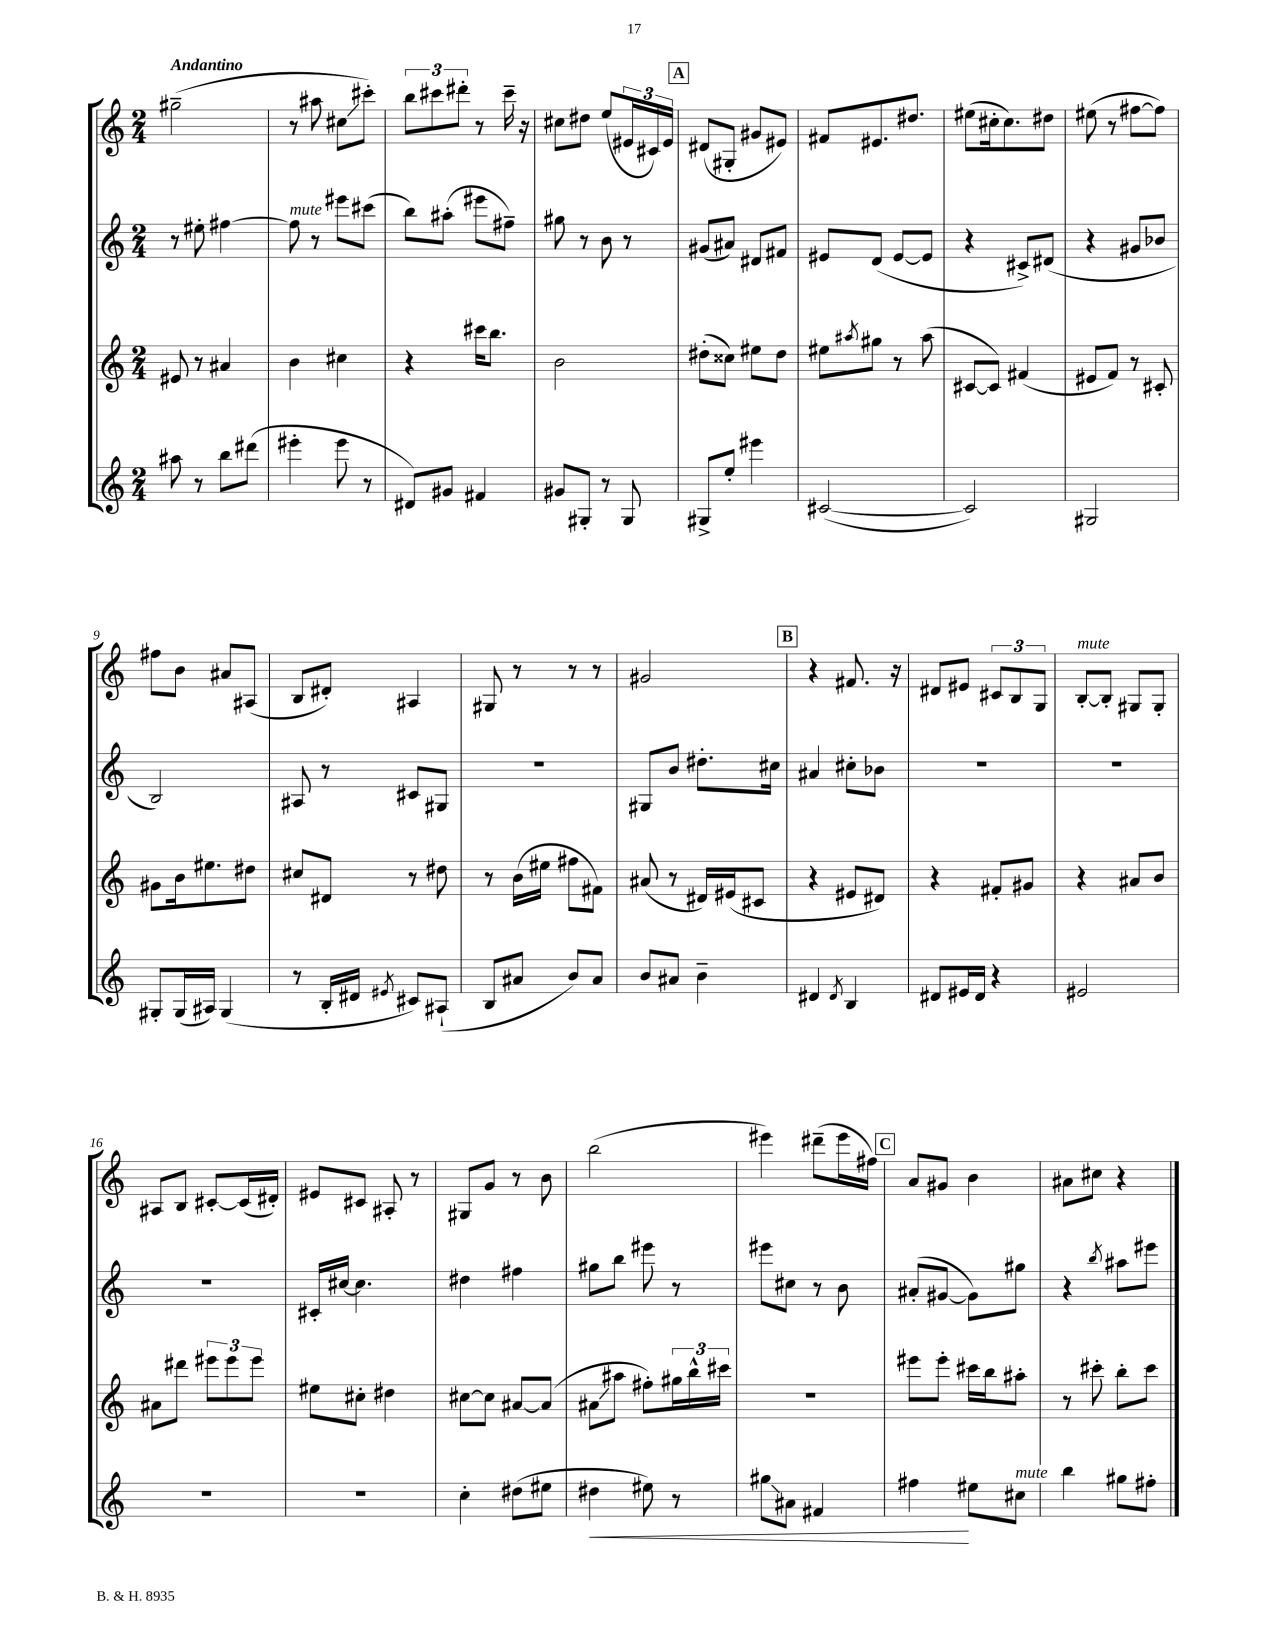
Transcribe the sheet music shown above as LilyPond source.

<<
\new StaffGroup <<
\new Staff = "s0" {
    \clef treble \key c \major \numericTimeSignature \time 2/4 \tempo "Andantino"
    gis''2--( |
    r8 ais''8 cis''8\glissando cis'''8-.) |
    \tuplet 3/2 { b''8 cis'''8 dis'''8-. } r8 cis'''16-- r16 |
    cis''8 dis''8 e''8( \tuplet 3/2 { eis'16 cis'16) eis'16 } |
    \mark \markup { \box "A" } \once \override Glissando.style = #'zigzag dis'8\glissando( gis8-. gis'8 eis'8) |
    fis'8 eis'8. dis''8. |
    eis''8( cis''16-. cis''8.) dis''8 |
    eis''8( r8 fis''8~ fis''8) |
    fis''8 b'8 ais'8 ais8( |
    b8 dis'8-.) ais4 |
    gis8 r8 r8 r8 |
    gis'2 |
    \mark \markup { \box "B" } r4 fis'8. r16 |
    dis'8 eis'8 \tuplet 3/2 { cis'8 b8 g8 } |
    b8~-.^\markup { \italic "mute" } b8-. gis8 gis8-. |
    ais8 b8 cis'8~-. cis'16( dis'16-.) |
    eis'8 cis'8 ais8-. r8 |
    gis8 g'8 r8 b'8 |
    b''2( |
    eis'''4) dis'''8--( eis'''16 fis''16) |
    \mark \markup { \box "C" } a'8 gis'8 b'4 |
    ais'8 cis''8 r4 \bar "|." |
}
\new Staff = "s1" {
    \clef treble \key c \major \numericTimeSignature \time 2/4
    r8 eis''8-. fis''4~ |
    fis''8^\markup { \italic "mute" } r8 eis'''8 cis'''8( |
    b''8) ais''8-.( eis'''8 fis''8--) |
    gis''8 r8 b'8 r8 |
    \mark \markup { \box "A" } gis'8( ais'8) dis'8 fis'8 |
    eis'8 d'8( eis'8~ eis'8 |
    r4 cis'8->) dis'8( |
    r4 gis'8 bes'8 |
    b2) |
    ais8 r8 cis'8 gis8 |
    R2 |
    gis8 b'8 dis''8.-. cis''16 |
    \mark \markup { \box "B" } ais'4 cis''8-. bes'8 |
    R2 |
    R2 |
    r2 |
    cis'16-. cis''16~ cis''4. |
    dis''4 fis''4 |
    gis''8 b''8 eis'''8 r8 |
    eis'''8 cis''8 r8 b'8 |
    \mark \markup { \box "C" } ais'8-.( gis'8~ gis'8) gis''8 |
    r4 \acciaccatura { b''8 } ais''8 eis'''8 \bar "|." |
}
\new Staff = "s2" {
    \clef treble \key c \major \numericTimeSignature \time 2/4
    eis'8 r8 ais'4 |
    b'4 cis''4 |
    r4 cis'''16 b''8. |
    b'2 |
    \mark \markup { \box "A" } dis''8-.( cisis''8) eis''8 dis''8 |
    eis''8 \acciaccatura { ais''8 } gis''8 r8 ais''8( |
    cis'8~ cis'8) fis'4( |
    eis'8 f'8) r8 cis'8-. |
    gis'8 b'16 eis''8. dis''8 |
    cis''8 dis'8 r8 dis''8 |
    r8 b'16( eis''16 fis''8 fis'8) |
    ais'8( r8 dis'16) eis'16( cis'8 |
    \mark \markup { \box "B" } r4 eis'8 dis'8) |
    r4 fis'8-. gis'8 |
    r4 ais'8 b'8 |
    ais'8 dis'''8 \tuplet 3/2 { eis'''8 eis'''8 eis'''8 } |
    eis''8 cis''8-. dis''4 |
    cis''8~ cis''8 ais'8~ ais'8( |
    ais'8\glissando ais''8 fis''8-.) \tuplet 3/2 { gis''16 b''16-^ cis'''16 } |
    r2 |
    \mark \markup { \box "C" } eis'''8 eis'''8-. cis'''16 b''16 ais''8-. |
    r8 cis'''8-. b''8-. cis'''8 \bar "|." |
}
\new Staff = "s3" {
    \clef treble \key c \major \numericTimeSignature \time 2/4
    ais''8 r8 b''8 dis'''8( |
    eis'''4-. eis'''8 r8 |
    dis'8) gis'8 fis'4 |
    gis'8 gis8-. r8 gis8 |
    \mark \markup { \box "A" } gis8-> e''8-. eis'''4 |
    cis'2~( |
    cis'2) |
    gis2 |
    gis8-. gis16( ais16) gis4( |
    r8 b16-. dis'16 \acciaccatura { eis'8 } cis'8) ais8-!( |
    b8 ais'8 b'8) ais'8 |
    b'8 ais'8 b'4-- |
    \mark \markup { \box "B" } dis'4 \acciaccatura { dis'8 } b4 |
    dis'8 eis'16 dis'16 r4 |
    eis'2 |
    R2 |
    R2 |
    c''4-. dis''8( eis''8 |
    dis''4\< eis''8) r8 |
    gis''8\glissando ais'8 fis'4 |
    \mark \markup { \box "C" } fis''4\! eis''8 cis''8^\markup { \italic "mute" } |
    b''4 gis''8 fis''8-. \bar "|." |
}
>>
>>
